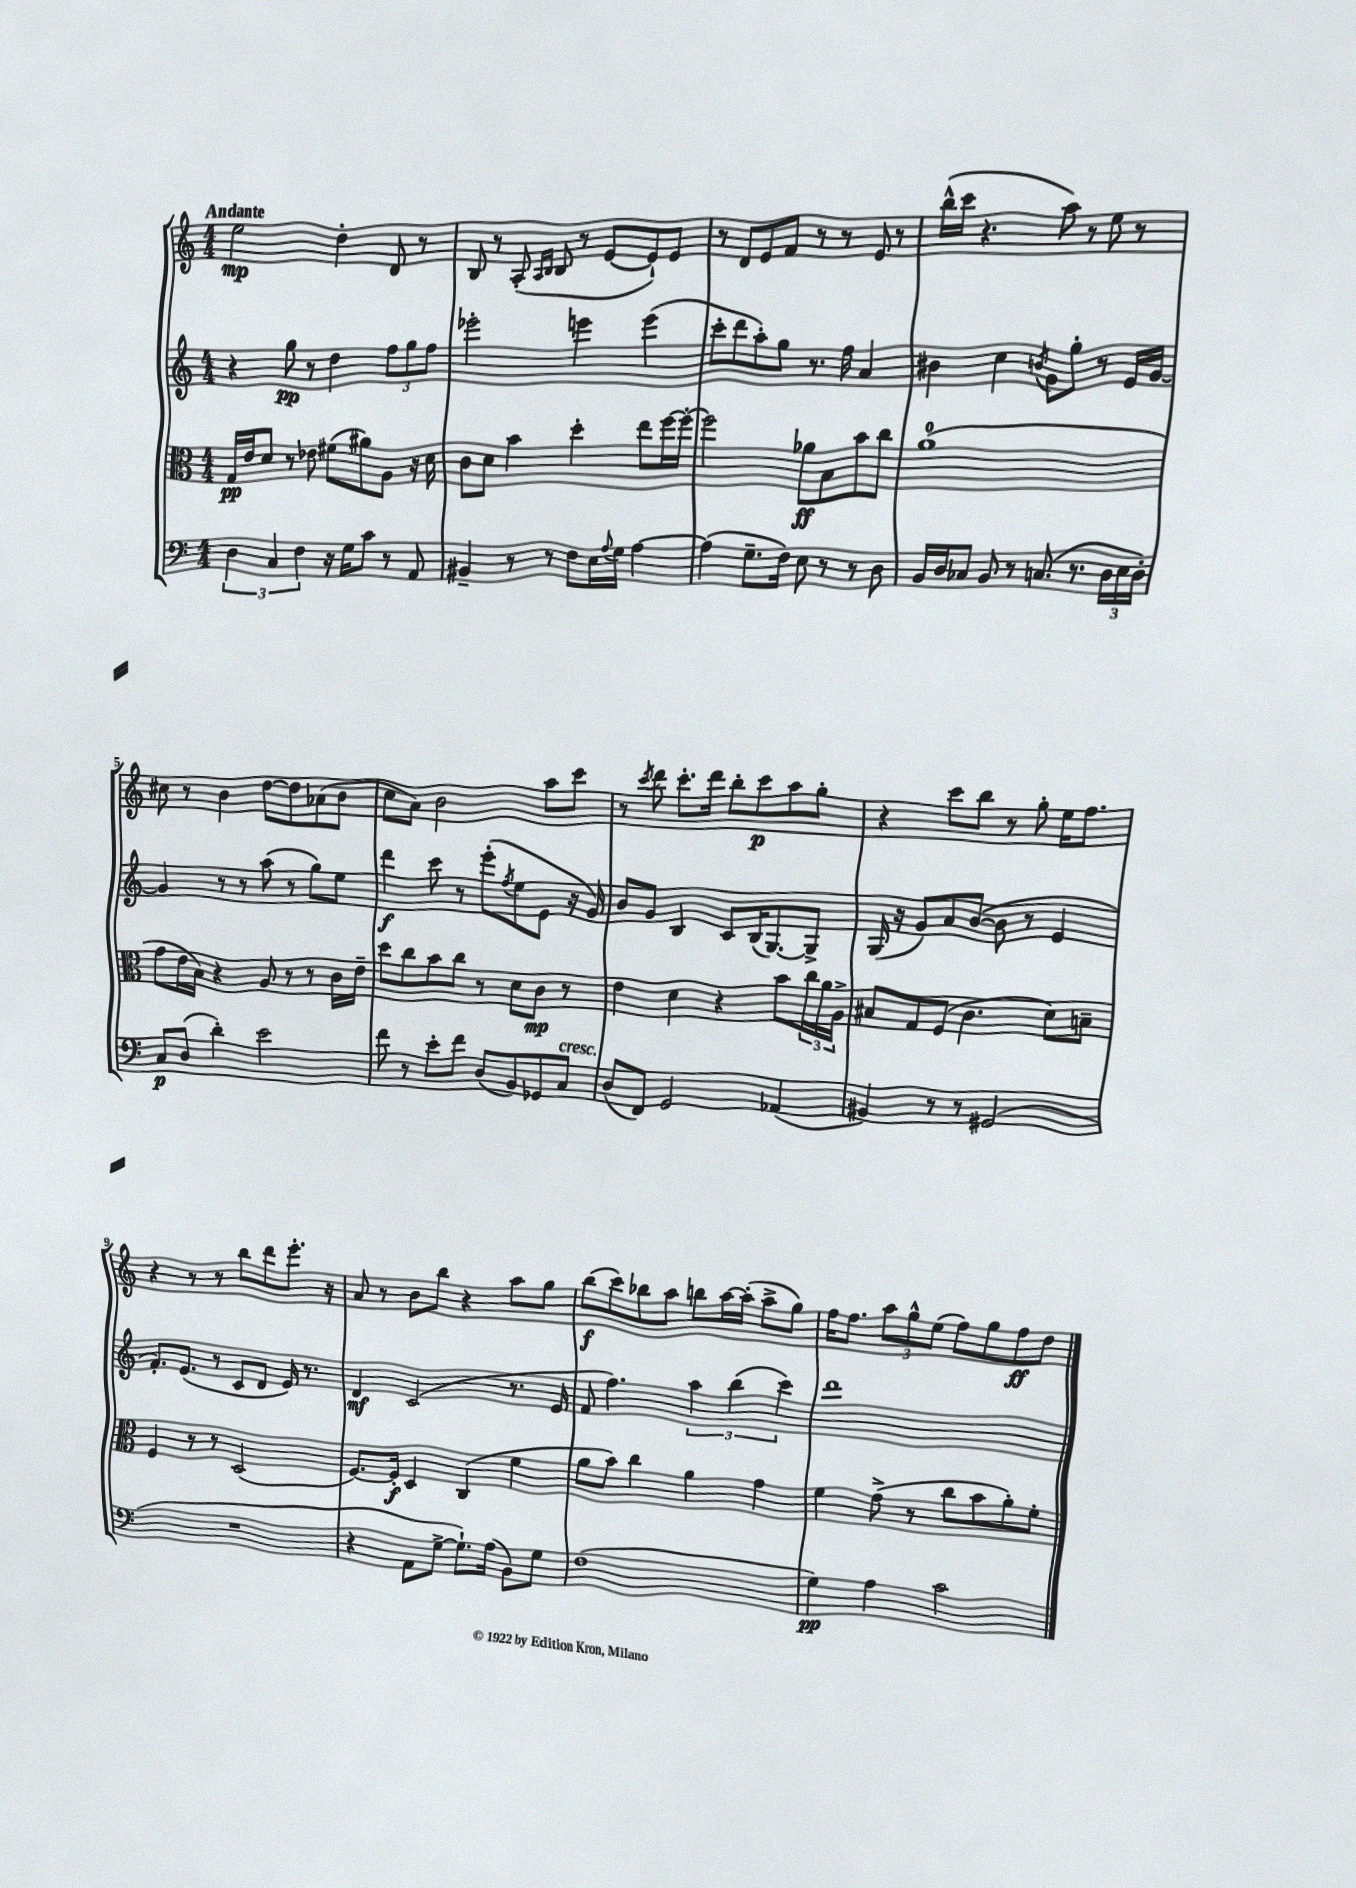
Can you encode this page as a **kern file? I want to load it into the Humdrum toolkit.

**kern	**dynam	**kern	**dynam	**kern	**dynam	**kern	**dynam
*part4	*part4	*part3	*part3	*part2	*part2	*part1	*part1
*staff4	*staff4	*staff3	*staff3	*staff2	*staff2	*staff1	*staff1
*clefF4	*	*clefC3	*	*clefG2	*	*clefG2	*
*k[]	*	*k[]	*	*k[]	*	*k[]	*
*M4/4	*	*M4/4	*	*M4/4	*	*M4/4	*
=1	=1	=1	=1	=1	=1	=1	=1
!	!	!	!	!	!	!LO:TX:a:B:t=Andante	!
6D\	.	16G/LL	pp	4r	.	2ee\	mp
.	.	16e/J	.	.	.	.	.
.	.	8d/J	.	.	.	.	.
6C/	.	.	.	.	.	.	.
.	.	8r	.	8gg\	pp	.	.
6F\	.	.	.	.	.	.	.
.	.	8e-X\	.	8r	.	.	.
16r	.	(8f#X\L	.	4dd\	.	4dd'\	.
16G\KL	.	.	.	.	.	.	.
8c\J	.	8a#X\)	.	.	.	.	.
8r	.	8A\J	.	12ff\L	.	8d/	.
.	.	.	.	12gg\	.	.	.
8AA/	.	16r	.	.	.	8r	.
.	.	.	.	12ff\J	.	.	.
.	.	16d\	.	.	.	.	.
=2	=2	=2	=2	=2	=2	=2	=2
4BB#X~/	.	8c\L	.	2eee-X'\	.	8B/	.
.	.	8d\J	.	.	.	8r	.
8r	.	4b\	.	.	.	(8A'/	.
.	.	.	.	.	.	16qqA/LL	.
.	.	.	.	.	.	16qqB/JJ	.
8r	.	.	.	.	.	8B/	.
8F\L	.	4dd'\	.	4eeen\	.	8r	.
16E\L	.	.	.	.	.	[8e/L	.
8qqA/	.	.	.	.	.	.	.
16G\JJ	.	.	.	.	.	.	.
[4A\	.	8ee\L	.	(4eee\	.	8e`/])	.
.	.	[16ff\L	.	.	.	8e/J	.
.	.	16ff'\JJ_	.	.	.	.	.
=3	=3	=3	=3	=3	=3	=3	=3
(4A\]	.	2ff\]	.	8ccc'\L	.	8r	.
.	.	.	.	8ddd\	.	8d/L	.
8.G~\L	.	.	.	8aa'\)	.	8e/	.
.	.	.	.	8gg\J	.	8f/J	.
16F\Jk)	.	.	.	.	.	.	.
8E\	.	8a-X\L	ff	8.r	.	8r	.
8r	.	8B\	.	.	.	8r	.
.	.	.	.	16ff\	.	.	.
8r	.	8b\	.	4a/	.	8e/	.
8D\	.	8cc\J	.	.	.	8r	.
=4	=4	=4	=4	=4	=4	=4	=4
16BB/LL	.	(1a	.	4b#X\	.	(16bb^^\LL	.
16D/J	.	.	.	.	.	16ccc\JJ	.
8C-X/J	.	.	.	.	.	4.r	.
8BB/	.	.	.	4cc\	.	.	.
8r	.	.	.	.	.	.	.
.	.	.	.	8qbn/	.	.	.
(8.Cn/	.	.	.	8g\L	.	8aa\)	.
.	.	.	.	8gg'\J	.	8r	.
8.r	.	.	.	.	.	.	.
.	.	.	.	8r	.	8ee\	.
24D\LL	.	.	.	16e/LL	.	8r	.
24E\	.	.	.	.	.	.	.
.	.	.	.	[16g/JJ	.	.	.
24D'\JJ)	.	.	.	.	.	.	.
!!LO:LB:g=z
=5	=5	=5	=5	=5	=5	=5	=5
8C/L	p	8g\L	.	4g/]	.	8cc#X\	.
(8D/J	.	16e\L	.	.	.	8r	.
.	.	16B\JJ)	.	.	.	.	.
4d'\)	.	4r	.	8r	.	4b\	.
.	.	.	.	8r	.	.	.
2e\	.	8A/	.	(8aa\	.	[8dd\L	.
.	.	8r	.	8r	.	8dd\]	.
.	.	8r	.	8gg\L)	.	(8a-X\	.
.	.	16c\LL	.	8ee\J	.	8b\J	.
.	.	16e~\JJ	.	.	.	.	.
=6	=6	=6	=6	=6	=6	=6	=6
8f\	.	8dd\L	.	4ddd\	f	8cc\L	.
8r	.	8cc\	.	.	.	8a\J)	.
8e'\L	.	8b\	.	8ccc\	.	2b\	.
8f\J	.	8cc\J	.	8r	.	.	.
(8D/L	.	8r	.	(8eee'\L	.	.	.
.	.	.	.	8qff/	.	.	.
8BB/)	.	8d\L	.	8ee\	.	.	.
8GG-X/	.	8c\J	mp	8e\J	.	8aa\L	.
!LO:TX:a:i:t=cresc.	!	!	!	!	!	!	!
8C/J	.	8r	.	16r	.	8ccc\J	.
.	.	.	.	16g/)	.	.	.
=7	=7	=7	=7	=7	=7	=7	=7
(8D/L	.	4e\	.	8b/L	.	8r	.
.	.	.	.	.	.	8qccc/	.
8FF/J)	.	.	.	8g/J	.	8ddd\	.
2GG/	.	4d\	.	4B/	.	8.ccc'\L	.
.	.	.	.	.	.	16ddd\Jk	.
.	.	4r	.	8c/L	.	8bb'\L	.
.	.	.	.	(16B/K	.	8ccc\	p
.	.	.	.	[8.G/)	.	.	.
(4AA-X/	.	8b\L	.	.	.	8aa\	.
.	.	24cc\L	.	8G^/J]	.	8gg'\J	.
.	.	24a\	.	.	.	.	.
.	.	24A^\JJ	.	.	.	.	.
=8	=8	=8	=8	=8	=8	=8	=8
4BB#X/)	.	8B#X/L	.	(16G/	.	4r	.
.	.	.	.	16r	.	.	.
.	.	8G/	.	8g/L)	.	.	.
8r	.	(8F/J	.	8a/	.	8ccc\L	.
8r	.	4.c\	.	([8b/J	.	8bb\J	.
(2GG#X/	.	.	.	8b\]	.	8r	.
.	.	.	.	8r	.	8gg'\	.
.	.	8d\L)	.	4e/	.	16ee\KL	.
.	.	.	.	.	.	8.ff\J	.
.	.	8Bn~\J	.	.	.	.	.
!!LO:LB:g=z
=9	=9	=9	=9	=9	=9	=9	=9
1r	.	4F/	.	8.f'/L)	.	4r	.
.	.	.	.	(8.e/J	.	.	.
.	.	8r	.	.	.	8r	.
.	.	8r	.	8r	.	8r	.
.	.	(2D/	.	8c/L	.	8bb\L	.
.	.	.	.	8d/J	.	8ddd\	.
.	.	.	.	16e/)	.	8.eee'\J	.
.	.	.	.	8.r	.	.	.
.	.	.	.	.	.	16r	.
=10	=10	=10	=10	=10	=10	=10	=10
4r	.	[8.F/L)	.	4d/	mf	8a/	.
.	.	.	.	.	.	8r	.
.	.	16F'/Jk]	f	.	.	.	.
8AA\L	.	4D/	.	(2c/	.	8b\L	.
[8G^\J	.	.	.	.	.	8bb\J	.
8.G`\L])	.	(4C/	.	.	.	4r	.
(16A\Jk	.	.	.	.	.	.	.
8BB\L)	.	4f\	.	8.r	.	8aa\L	.
8G\J	.	.	.	.	.	8gg\J	.
.	.	.	.	16e/	.	.	.
=11	=11	=11	=11	=11	=11	=11	=11
(1F	.	8a\L	.	8f/	.	(8bb\L	f
.	.	8b\J)	.	4.ff\)	.	8ccc\)	.
.	.	4cc\	.	.	.	8bb-X\	.
.	.	.	.	.	.	8aa\J	.
.	.	4a\	.	6aa\	.	8bbn\L	.
.	.	.	.	.	.	[16aa\L	.
.	.	.	.	(6bb\	.	.	.
.	.	.	.	.	.	(16aa'\JJ]	.
.	.	4g\	.	.	.	8aa^\L	.
.	.	.	.	6ccc\)	.	.	.
.	.	.	.	.	.	8gg\J)	.
=12	=12	=12	=12	=12	=12	=12	=12
4G\)	pp	4f\	.	1ddd	.	16ff\KL	.
.	.	.	.	.	.	8.ff\J	.
4A\	.	(8g^\	.	.	.	12aa\L	.
.	.	.	.	.	.	12gg^^\	.
.	.	8r	.	.	.	.	.
.	.	.	.	.	.	(12ee\J	.
2c\	.	8cc\L	.	.	.	8ff\L)	.
.	.	8b\	.	.	.	8gg\	.
.	.	8a'\)	.	.	.	8ff\	ff
.	.	8f'\J	.	.	.	8dd\J	.
==	==	==	==	==	==	==	==
*-	*-	*-	*-	*-	*-	*-	*-
